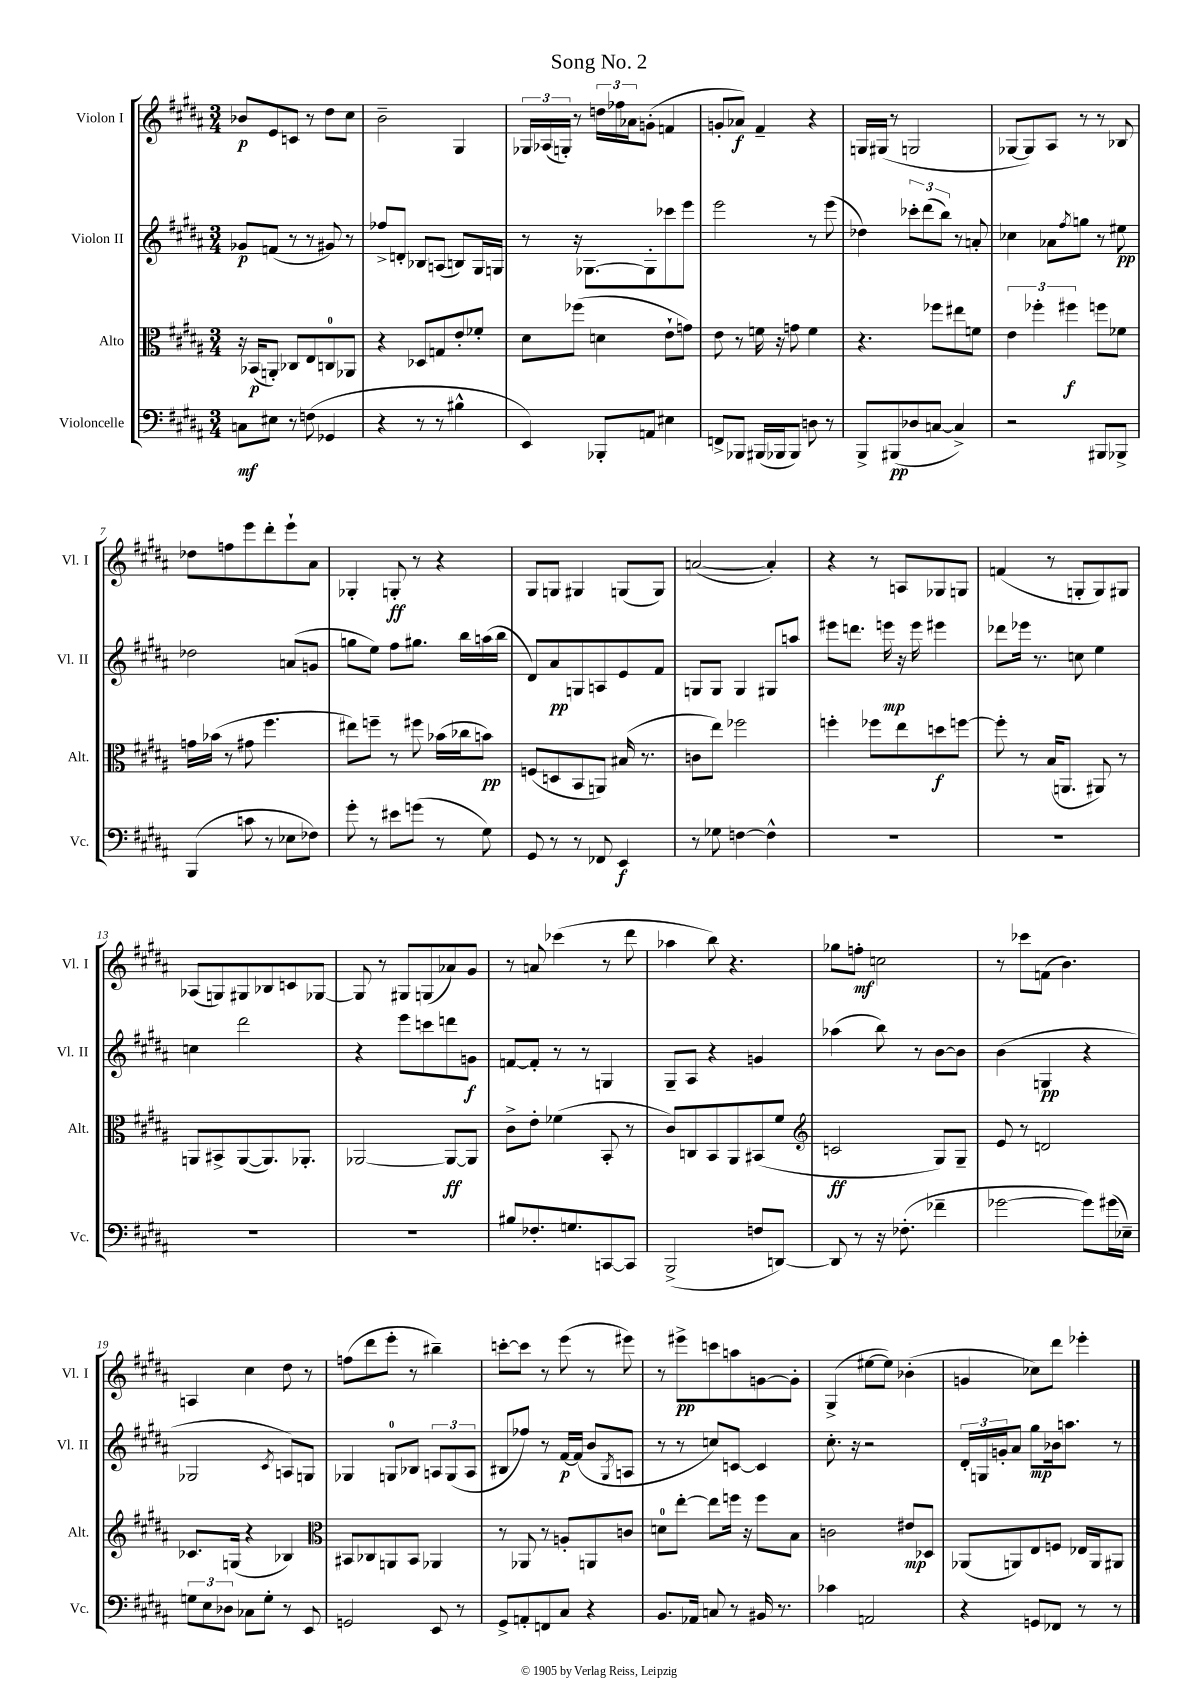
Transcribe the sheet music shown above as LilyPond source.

\header { title = "Song No. 2" }
<<
\new StaffGroup <<
\new Staff = "s0" \with { instrumentName = "Violon I" shortInstrumentName = "Vl. I" } {
    \clef treble \key b \major \numericTimeSignature \time 3/4
    bes'8\p e'8 c'8 r8 dis''8 cis''8 |
    b'2-- gis4 |
    \tuplet 3/2 { ges16 aes16( g16-.) } r8 \tuplet 3/2 { d''16 fes''16 aes'16 } g'8-.( f'4 |
    g'8-. aes'8\f) fis'4-- r4 |
    g16 gis16( r8 g2 |
    ges8~ ges8) ais8 r8 r8 bes8 |
    des''8 f''8 e'''8 dis'''8-. e'''8-! ais'8 |
    ges4-. g8-.\ff r8 r4 |
    gis8 g8 gis4 g8( g8) |
    a'2~( a'4-.) |
    r4 r8 a8 ges8 g8 |
    f'4( r8 g8-. g8) gis8 |
    aes8( g8) gis8 bes8 c'8 ges8~ |
    ges8 r8 gis8 g8( aes'8) gis'8 |
    r8 a'8 ces'''4( r8 dis'''8 |
    aes''4 b''8) r4. |
    ges''8 f''8-.\mf c''2 |
    r8 ces'''8 f'8( b'4.) |
    a4 cis''4 dis''8 r8 |
    f''8( dis'''8 e'''8-. r8 bis''4--) |
    c'''8~-. c'''8 r8 e'''8( r8 eis'''8) |
    r8 eis'''8->\pp c'''8 a''8 g'8~ g'8-. |
    gis4->( eis''8~ eis''8) bes'4-.( |
    g'4 ces''8) dis'''8 ees'''4-. \bar "|." |
}
\new Staff = "s1" \with { instrumentName = "Violon II" shortInstrumentName = "Vl. II" } {
    \clef treble \key b \major \numericTimeSignature \time 3/4
    ges'8\p f'8( r8 r8 gis'8) r8 |
    fes''8-> d'8-. bes8 a8( b8) gis16 g16 |
    r8 r16 ges8.~ ges8-. ces'''8 e'''8 |
    e'''2 r8 e'''8( |
    des''4) \tuplet 3/2 { ces'''8-. dis'''8( b''8) } r8 a'8-. |
    ces''4 aes'8 \acciaccatura { fis''8 } g''8 r8 eis''8\pp |
    des''2 a'8( g'8 |
    g''8 e''8) fis''8 gis''8. b''16 a''16( b''16 |
    dis'8) ais'8\pp g8 a8 e'8 fis'8 |
    g8 g8 g4 gis8 a''8 |
    eis'''8 d'''8. e'''16\mp r16 e'''16 eis'''4 |
    des'''8 ees'''16 r8. c''8 e''4 |
    c''4 dis'''2 |
    r4 e'''8 c'''8 d'''8 g'8\f |
    f'8~ f'8-. r8 r8 g4 |
    gis8-- ais8 r4 g'4 |
    aes''4( b''8) r8 b'8~ b'8 |
    b'4( g4\pp r4 |
    ges2 \acciaccatura { cis'8 } a8) g8 |
    ges4 g8-0 bes8 \tuplet 3/2 { a8 g8( a8 } |
    bis8 fes''8) r8 fis'16~\p fis'16( b'8 \acciaccatura { gis8 } a8 |
    r8 r8 c''8) c'8~ c'4 |
    cis''8.-. r16 r2 |
    \tuplet 3/2 { dis'16-. g16 g'16-. } ais'8 gis''8\mp bes'16 a''8. r8 \bar "|." |
}
\new Staff = "s2" \with { instrumentName = "Alto" shortInstrumentName = "Alt." } {
    \clef alto \key b \major \numericTimeSignature \time 3/4
    r16 bes,16\p( a,8-.) ces8 e8 c8-0 aes,8 |
    r4 des8 g8 e'8-. fes'8-. |
    dis'8 fes''8( d'4 e'8-! g'8) |
    e'8 r8 f'16 r16 g'8 f'4 |
    r4. fes''8 eis''8 f'8 |
    \tuplet 3/2 { e'4 fes''4-. fis''4\f } f''8 fes'8 |
    g'16 bes'16( r8 gis'8 fis''4. |
    eis''8) f''8-- r8 fis''8 bes'16( ces''16 b'8\pp) |
    f8( d8 b,8 a,8) bis16( r8. |
    c'8 e''8) fes''2 |
    f''4-. fes''8 e''8 d''8\f f''8~ |
    f''8-. r8 b16( a,8. ais,8) r8 |
    a,8 bis,8-> a,8~( a,8.) aes,8.-. |
    aes,2~ aes,8~\ff aes,8 |
    cis'8-> e'8-. fes'4( b,8-. r8 |
    cis'8) c8 b,8 ais,8 bis,8( fis'8 |
    \clef treble c'2\ff gis8) gis8-- |
    e'8 r8 d'2 |
    ces'8. g16( r4 bes4) |
    \clef alto bis,8 ces8 a,8 bis,8 aes,4 |
    r8 aes,8 r8 a8-. a,8 c'8 |
    d'8-0 e''8~-. e''8 f''16 r16 f''8 b8 |
    c'2 eis'8\mp des8 |
    aes,8( a,8) e8 f8 ees16 a,16 ais,8 \bar "|." |
}
\new Staff = "s3" \with { instrumentName = "Violoncelle" shortInstrumentName = "Vc." } {
    \clef bass \key b \major \numericTimeSignature \time 3/4
    c8\mf eis8 r8 f8( ges,4 |
    r4 r8 r8 bis4-^ |
    e,4) bes,,8-. a,8 eis4 |
    f,8-> bes,,8 bis,,16( bes,,16 bes,,8) d8 r8 |
    b,,8-> bis,,8\pp( des8 c8~ c4->) |
    r2 bis,,8 bes,,8-> |
    b,,4( c'8 r8 ees8 fes8) |
    gis'8-. r8 eis'8 g'8( r8 gis8) |
    gis,8 r8 r8 fes,8 e,4\f |
    r8 ges8 f4~ f4-^ |
    R2. |
    R2. |
    R2. |
    R2. |
    bis8 fes8.-. g8. c,8~ c,8 |
    b,,2->( f8 d,8~) |
    d,8 r8 r16 fes8.-.( fes'4-- |
    ges'2~ ges'8) gis'16( ees16--) |
    \tuplet 3/2 { g8 e8 des8 } ces8 g8-. r8 e,8 |
    g,2 e,8 r8 |
    gis,8-> a,8-. f,8 cis8 r4 |
    b,8. aes,16 c8 r8 bis,16 r8. |
    ces'4 a,2 |
    r4 g,8 fes,8 r8 r8 \bar "|." |
}
>>
>>
